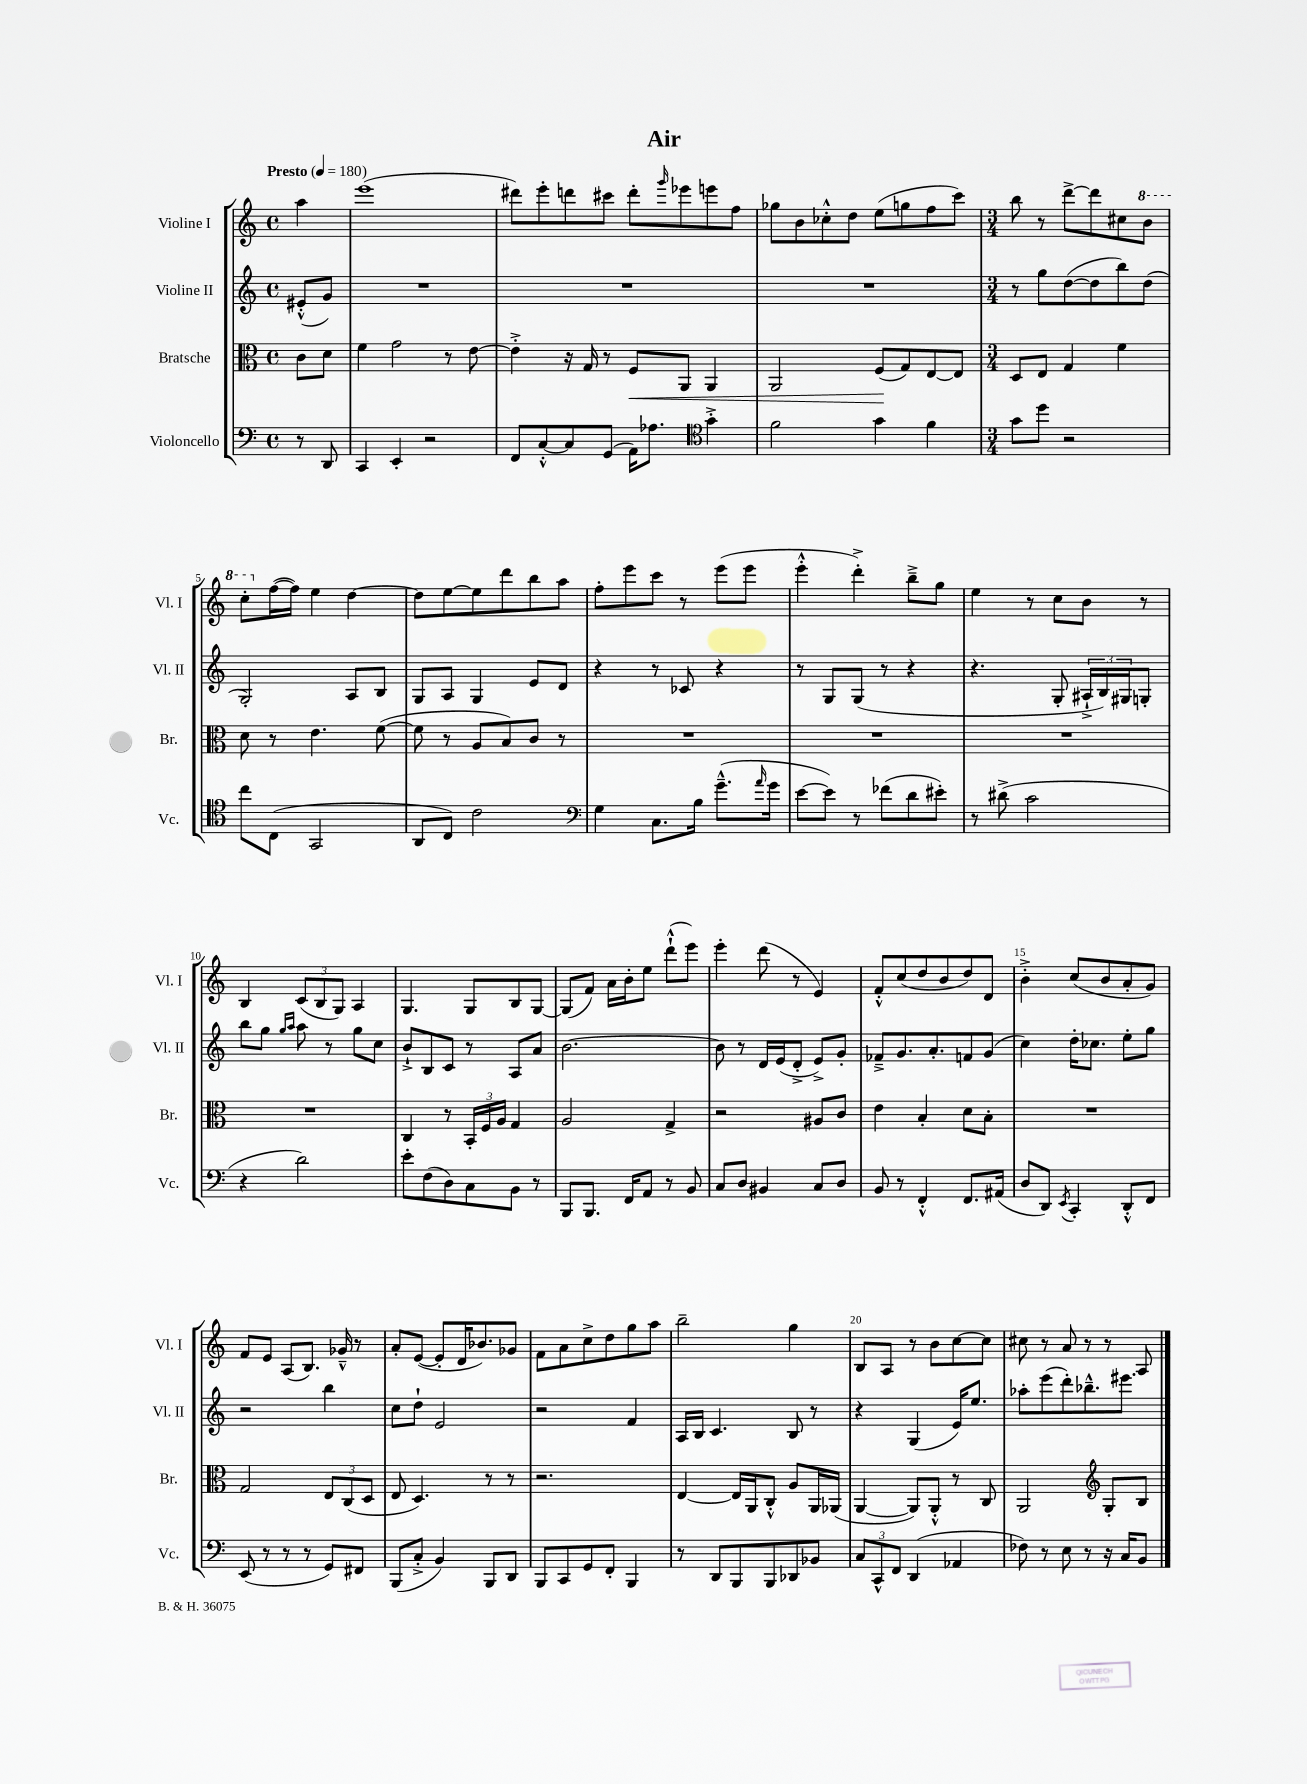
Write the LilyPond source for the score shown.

\header { title = "Air" }
<<
\new StaffGroup <<
\new Staff = "s0" \with { instrumentName = "Violine I" shortInstrumentName = "Vl. I" } {
    \clef treble \key c \major \defaultTimeSignature \time 4/4 \partial 4 \tempo "Presto" 4 = 180
    a''4 |
    e'''1( |
    dis'''8) e'''8-. d'''8 cis'''8 d'''8-. \grace { g'''16 } ees'''8 e'''8 f''8 |
    ges''8 b'8 ces''8-.-^ d''8 e''8( g''8 f''8 c'''8) |
    \numericTimeSignature \time 3/4 b''8 r8 d'''8~-> d'''8 cis''8 \ottava #1 b''8 |
    c'''8-. \ottava #0 f''16~( f''16) e''4 d''4~ |
    d''8 e''8~ e''8 d'''8 b''8 a''8 |
    f''8-. e'''8 c'''8 r8 e'''8( e'''8 |
    e'''4-.-^ d'''4-.->) b''8---> g''8 |
    e''4 r8 c''8 b'8 r8 |
    b4 \tuplet 3/2 { c'8( b8 g8) } a4 |
    g4. g8 b8 g8~ |
    g8( f'8) a'16 b'16-. e''8 d'''8-!-^( e'''8) |
    e'''4-. d'''8( r8 e'4) |
    f'8-.-^ c''8( d''8 b'8 d''8) d'8 |
    b'4-.-> c''8( b'8 a'8-. g'8) |
    f'8 e'8 a8( b8.) ges'16---^ r8 |
    a'8-. e'8~( e'8-. d'16 bes'8.) ges'8 |
    f'8 a'8 c''8-> d''8 g''8 a''8 |
    b''2-- g''4 |
    b8 a8 r8 b'8 c''8~ c''8 |
    cis''8 r8 a'8 r8 r8 a8 \bar "|." |
}
\new Staff = "s1" \with { instrumentName = "Violine II" shortInstrumentName = "Vl. II" } {
    \clef treble \key c \major \defaultTimeSignature \time 4/4 \partial 4
    eis'8-.-^( g'8) |
    R1 |
    R1 |
    R1 |
    \numericTimeSignature \time 3/4 r8 g''8 d''8~( d''8 b''8) d''8( |
    g2-.) a8 b8 |
    g8 a8 g4 e'8 d'8 |
    r4 r8 ces'8 r4 |
    r8 g8 g8( r8 r4 |
    r4. g8-. \tuplet 3/2 { ais16-!-> b16) gis16 } g8-. |
    b''8 g''8 \grace { g''16 a''16 } a''8 r8 g''8 c''8 |
    b'8-!-> b8 c'8 r8 a8 a'8 |
    b'2.~ |
    b'8 r8 d'16 e'16( d'8-.-> e'8->) g'8-. |
    fes'8---> g'8. a'8.-. f'8 g'8( |
    c''4) d''16-. ces''8. e''8-. g''8 |
    r2 b''4 |
    c''8 d''8-! e'2 |
    r2 f'4 |
    a16 b16 c'4. b8 r8 |
    r4 g4( e'16) e''8. |
    aes''8-. e'''8( d'''8-.) bes''8.---^ eis'''8. \bar "|." |
}
\new Staff = "s2" \with { instrumentName = "Bratsche" shortInstrumentName = "Br." } {
    \clef alto \key c \major \defaultTimeSignature \time 4/4 \partial 4
    c'8 d'8 |
    f'4 g'2 r8 e'8~ |
    e'4-.-> r16 g16 r8 f8\< a,8 a,4 |
    a,2 f8\!( g8) e8~ e8 |
    \numericTimeSignature \time 3/4 d8 e8 g4 f'4 |
    d'8 r8 e'4. f'8~( |
    f'8 r8 a8 b8) c'8 r8 |
    R2. |
    R2. |
    R2. |
    R2. |
    c4 r8 \tuplet 3/2 { b,16-. f16 a16 } g4 |
    a2 g4-> |
    r2 ais8 c'8 |
    e'4 b4-. d'8 b8-. |
    R2. |
    g2 \tuplet 3/2 { e8 c8( d8 } |
    e8 d4.) r8 r8 |
    r2. |
    e4~ e16 a,16 c8-.-^ a8 a,16 aes,16( |
    a,4~ a,8) a,8-.-^ r8 c8 |
    a,2 \clef treble g8-. b8 \bar "|." |
}
\new Staff = "s3" \with { instrumentName = "Violoncello" shortInstrumentName = "Vc." } {
    \clef bass \key c \major \defaultTimeSignature \time 4/4 \partial 4
    r8 d,8 |
    c,4 e,4-. r2 |
    f,8 c8~-.-^ c8 g,8( a,16) aes8. \clef tenor g'4-.-> |
    f'2 g'4 f'4 |
    \numericTimeSignature \time 3/4 g'8 d''8 r2 |
    c''8 c8( g,2 |
    a,8 c8) c'2 |
    \clef bass g4 c8. b16 g'8.---^( \grace { a'16 } g'16 |
    e'8~ e'8) r8 fes'8( d'8 eis'8-.) |
    r8 dis'8->( c'2 |
    r4 d'2) |
    e'8-. f8( d8) c8 b,8 r8 |
    b,,8 b,,8. f,16 a,8 r8 b,8 |
    c8 d8 bis,4 c8 d8 |
    b,8 r8 f,4-.-^ f,8. ais,16( |
    d8 d,8) \acciaccatura { e,8 } c,4-. d,8-.-^ f,8 |
    e,8( r8 r8 r8 g,8) fis,8 |
    b,,8( c8-.-> b,4) b,,8 d,8 |
    b,,8 c,8 g,8 f,8-. b,,4 |
    r8 d,8 b,,8 b,,8 des,8 bes,8 |
    \tuplet 3/2 { c8 c,8-^ f,8 } d,4( aes,4 |
    fes8) r8 e8 r8 r16 c16 b,8 \bar "|." |
}
>>
>>
\layout { \context { \Score \override BarNumber.break-visibility = ##(#f #t #t) barNumberVisibility = #(every-nth-bar-number-visible 5) } }
